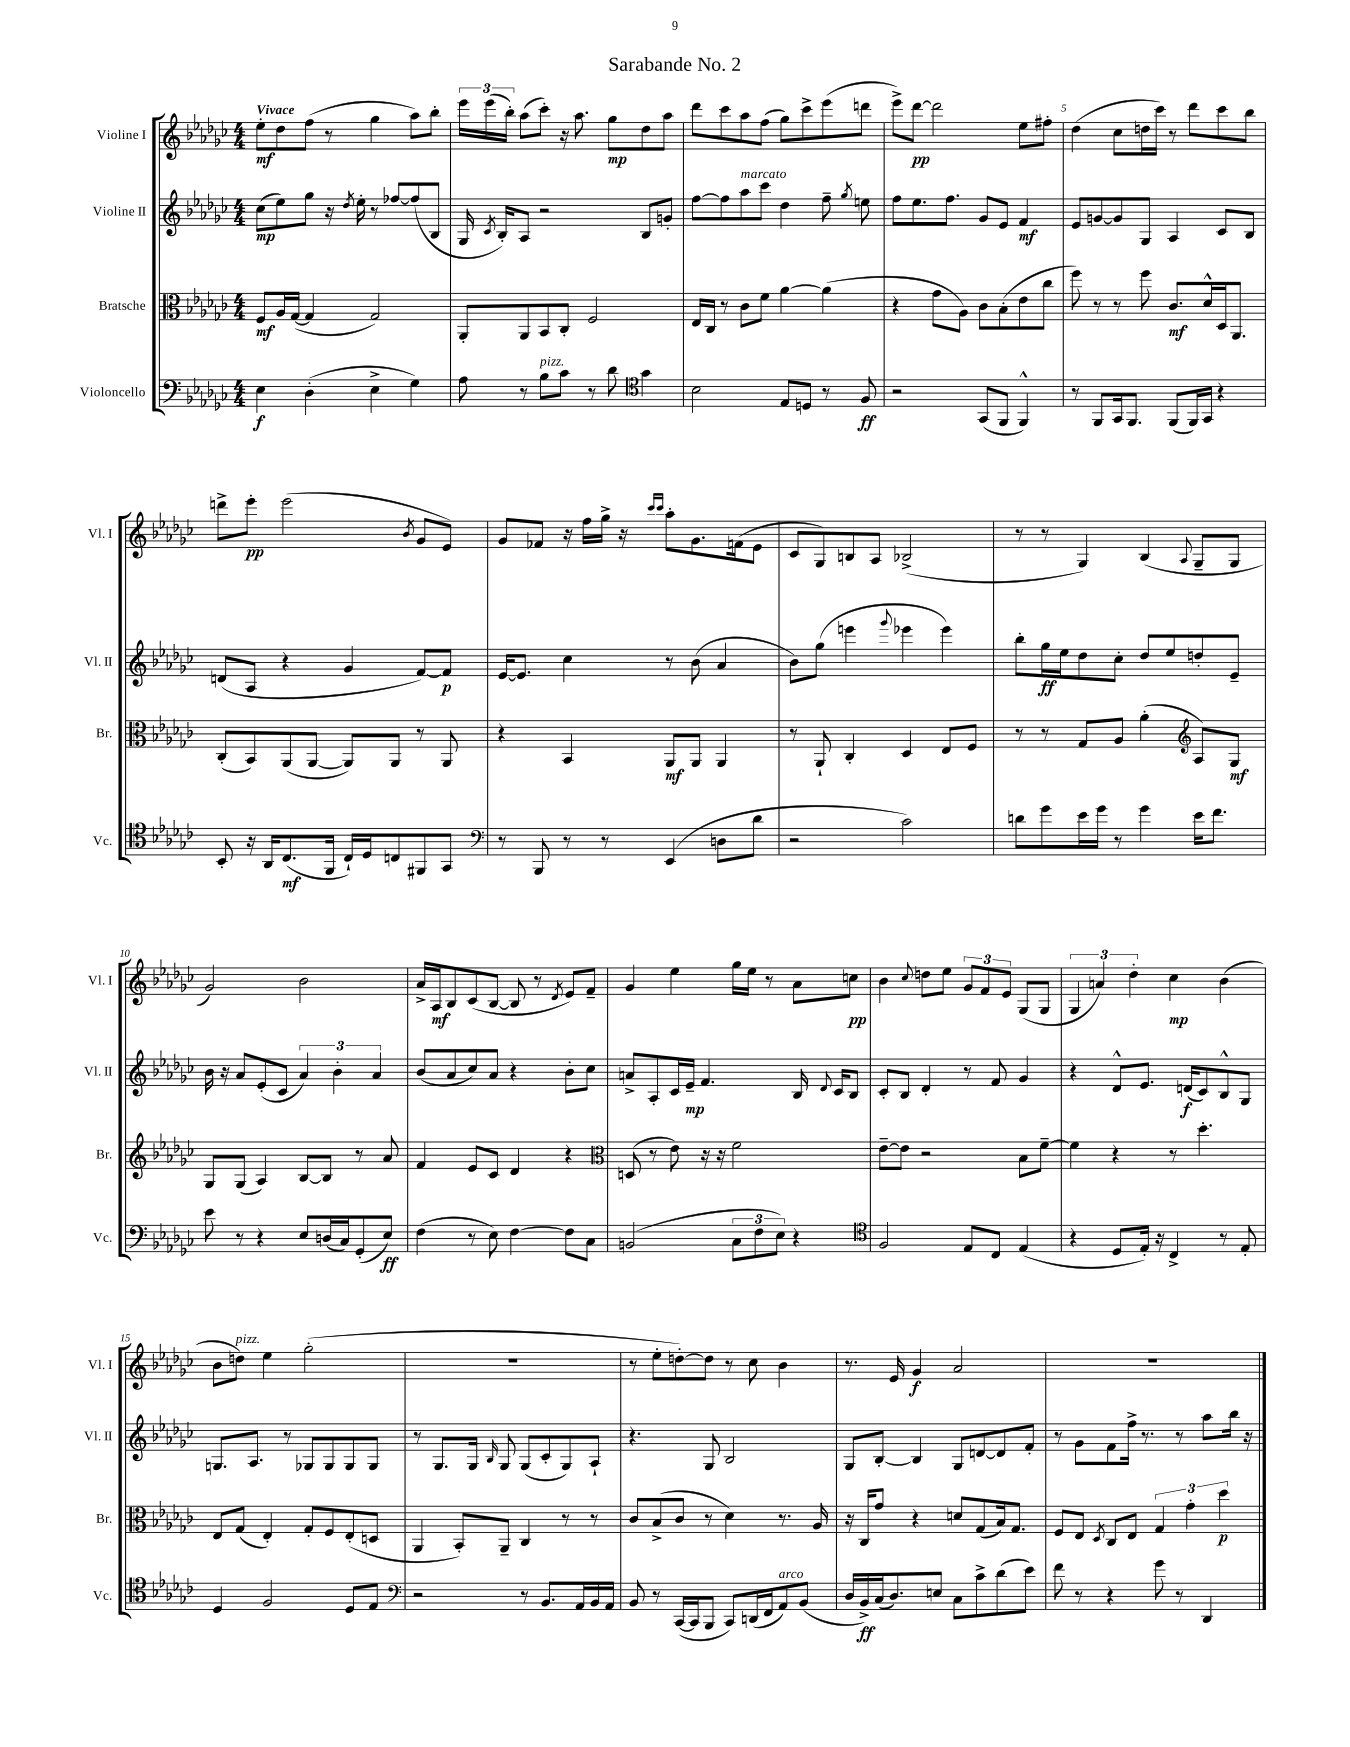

**kern	**dynam	**kern	**dynam	**kern	**dynam	**kern	**dynam
*part4	*part4	*part3	*part3	*part2	*part2	*part1	*part1
*staff4	*staff4	*staff3	*staff3	*staff2	*staff2	*staff1	*staff1
*I"Violoncello	*	*I"Bratsche	*	*I"Violine II	*	*I"Violine I	*
*I'Vc.	*	*I'Br.	*	*I'Vl. II	*	*I'Vl. I	*
*clefF4	*	*clefC3	*	*clefG2	*	*clefG2	*
*k[b-e-a-d-g-c-]	*	*k[b-e-a-d-g-c-]	*	*k[b-e-a-d-g-c-]	*	*k[b-e-a-d-g-c-]	*
*M4/4	*	*M4/4	*	*M4/4	*	*M4/4	*
=1	=1	=1	=1	=1	=1	=1	=1
!	!	!	!	!	!	!LO:TX:a:B:t=Vivace	!
4E-\	f	8F/L	mf	(8cc-\L	mp	8ee-'\L	mf
.	.	16A-/L	.	8ee-\)	.	8dd-\	.
.	.	([16G-/JJ	.	.	.	.	.
(4D-'\	.	4G-/]	.	8gg-\J	.	(8ff\J	.
.	.	.	.	16r	.	8r	.
.	.	.	.	8qdd-/	.	.	.
.	.	.	.	16ee-'\	.	.	.
4E-^\	.	2G-/)	.	8r	.	4gg-\	.
.	.	.	.	[8ff-X/L	.	.	.
4G-\)	.	.	.	(8ff-/]	.	8aa-\L)	.
.	.	.	.	8B-/J	.	8bb-'\J	.
=2	=2	=2	=2	=2	=2	=2	=2
8A-\	.	8AA-'/L	.	16G-/	.	24eee-\LL	.
.	.	.	.	.	.	(24eee-\	.
.	.	.	.	8qc-/	.	.	.
.	.	.	.	16B-'/KL)	.	.	.
.	.	.	.	.	.	24bb-'\JJ)	.
8r	.	8AA-/	.	8A-/J	.	(8aa-\L	.
!LO:TX:a:i:t=pizz.	!	!	!	!	!	!	!
8B-\L	.	8BB-/	.	2r	.	8ccc-'\J)	.
8c-\J	.	8C-'/J	.	.	.	16r	.
.	.	.	.	.	.	8.aa-\	.
8r	.	2F/	.	.	.	.	.
8d-\	.	.	.	.	.	8gg-\L	mp
*clefC4	*	*	*	*	*	*	*
4g-\	.	.	.	8B-/L	.	8dd-\	.
.	.	.	.	8gn'/J	.	8aa-\J	.
=3	=3	=3	=3	=3	=3	=3	=3
2B-\	.	16E-/LL	.	[8ff\L	.	8ddd-\L	.
.	.	16C-/JJ	.	.	.	.	.
.	.	8r	.	8ff\]	.	8ccc-\	.
!	!	!	!	!LO:TX:a:i:t=marcato	!	!	!
.	.	8c-\L	.	8aa-\	.	8aa-\	.
.	.	8f\J	.	8ccc-\J	.	(8ff\J	.
8E-/L	.	[4a-\	.	4dd-\	.	8gg-\L)	.
8Dn/J	.	.	.	.	.	8ccc-^\	.
8r	.	(4a-\]	.	8ff~\	.	(8eee-\	.
.	.	.	.	8qgg-/	.	.	.
8F/	ff	.	.	8een\	.	8dddn\J	.
=4	=4	=4	=4	=4	=4	=4	=4
2r	.	4r	.	8ff\L	.	8eee-^\L)	.
.	.	.	.	8.ee-\	.	[8ddd-\J	pp
.	.	8g-\L	.	.	.	2ddd-\]	.
.	.	.	.	8.ff\J	.	.	.
.	.	8A-\J)	.	.	.	.	.
(8GG-/L	.	8c-\L	.	8g-/L	.	.	.
8FF/J	.	(8B-'\	.	8e-/J	.	.	.
4FF^^/)	.	8e-\	.	4f/	mf	8ee-\L	.
.	.	8cc-\J	.	.	.	8ff#X'\J	.
=5	=5	=5	=5	=5	=5	=5	=5
8r	.	8ff\)	.	8e-/L	.	(4dd-\	.
8FF/L	.	8r	.	[8gn/	.	.	.
16GG-/k	.	8r	.	8g/]	.	8cc-\L	.
8.FF/J	.	.	.	.	.	.	.
.	.	8ff\	.	8G-/J	.	16ddn\L	.
.	.	.	.	.	.	16ccc-\JJ)	.
(8FF/L	.	8.c-/L	mf	4A-/	.	8r	.
16FF/L)	.	.	.	.	.	8ddd-\L	.
16GG-/JJ	.	16d-^^/L	.	.	.	.	.
4r	.	16D-/J	.	8c-/L	.	8ccc-\	.
.	.	8.AA-/J	.	.	.	.	.
.	.	.	.	8B-/J	.	8bb-\J	.
!!LO:LB:g=z
=6	=6	=6	=6	=6	=6	=6	=6
8BB-'/	.	(8C-'/L	.	(8dn/L	.	8dddn^\L	.
16r	.	8BB-/)	.	8A-/J	.	8eee-'\J	pp
16AA-/KL	.	.	.	.	.	.	.
(8.C-/	mf	(8AA-/	.	4r	.	(2eee-\	.
.	.	[8AA-/J	.	.	.	.	.
16FF/Jk	.	.	.	.	.	.	.
16C-`/LL)	.	8AA-/L])	.	4g-/	.	.	.
16D-/J	.	.	.	.	.	.	.
8Cn/	.	8AA-/J	.	.	.	.	.
.	.	.	.	.	.	8qb-/	.
8FF#X/	.	8r	.	[8f/L)	.	8g-/L	.
8GG-/J	.	8AA-/	.	8f/J]	p	8e-/J)	.
=7	=7	=7	=7	=7	=7	=7	=7
*clefF4	*	*	*	*	*	*	*
8r	.	4r	.	[16e-/KL	.	8g-/L	.
.	.	.	.	8.e-/J]	.	.	.
8BBB-/	.	.	.	.	.	8f-X/J	.
8r	.	4BB-/	.	4cc-\	.	16r	.
.	.	.	.	.	.	16ff\LL	.
8r	.	.	.	.	.	16gg-^\JJ	.
.	.	.	.	.	.	16r	.
.	.	.	.	.	.	16qqccc-/LL	.
.	.	.	.	.	.	16qqccc-/JJ	.
(4EE-/	.	8AA-/L	mf	8r	.	8aa-'\L	.
.	.	8AA-/J	.	(8b-\	.	8.g-\	.
8Dn\L	.	4AA-/	.	4a-/	.	.	.
.	.	.	.	.	.	(16fn\k	.
8d-\J	.	.	.	.	.	8e-\J	.
=8	=8	=8	=8	=8	=8	=8	=8
2r	.	8r	.	8b-\L)	.	8c-/L	.
.	.	8AA-`/	.	(8gg-\J	.	8G-/)	.
.	.	4C-'/	.	4eeen\	.	8Bn/	.
.	.	.	.	.	.	8A-/J	.
.	.	.	.	8qqggg-/	.	.	.
2c-\)	.	4D-/	.	4eee-X\	.	(2B-X^/	.
.	.	8E-/L	.	4eee-\)	.	.	.
.	.	8F/J	.	.	.	.	.
=9	=9	=9	=9	=9	=9	=9	=9
8dn\L	.	8r	.	8bb-'\L	.	8r	.
8g-\	.	8r	.	16gg-\L	ff	8r	.
.	.	.	.	16ee-\J	.	.	.
16e-\L	.	8G-/L	.	8dd-\	.	4G-/)	.
16g-\JJ	.	.	.	.	.	.	.
8r	.	8A-/J	.	8cc-'\J	.	.	.
4g-\	.	(4a-'\	.	8dd-/L	.	(4B-/	.
.	.	.	.	8ee-/	.	.	.
*	*	*clefG2	*	*	*	*	*
.	.	.	.	.	.	8qqA-/	.
16e-\KL	.	8A-/L)	.	8ddn'/	.	8G-~/L	.
8.f\J	.	.	.	.	.	.	.
.	.	8G-/J	mf	8e-~/J	.	8G-/J	.
!!LO:LB:g=z
=10	=10	=10	=10	=10	=10	=10	=10
8e-\	.	8G-/L	.	16b-\	.	2g-/)	.
.	.	.	.	16r	.	.	.
8r	.	(8G-/J	.	8a-/L	.	.	.
4r	.	4A-/)	.	(8e-'/	.	.	.
.	.	.	.	8c-/J	.	.	.
8E-/L	.	[8B-/L	.	6a-/)	.	2b-\	.
(16Dn/L	.	8B-/J]	.	.	.	.	.
.	.	.	.	6b-'\	.	.	.
16C-/J)	.	.	.	.	.	.	.
(8GG-'/	.	8r	.	.	.	.	.
.	.	.	.	6a-/	.	.	.
8E-/J)	ff	8a-/	.	.	.	.	.
=11	=11	=11	=11	=11	=11	=11	=11
(4F\	.	4f/	.	(8b-/L	.	16a-^/LL	.
.	.	.	.	.	.	16A-/J	mf
.	.	.	.	8a-/	.	8B-/	.
8r	.	8e-/L	.	8cc-/)	.	(8c-/	.
8E-\)	.	8c-/J	.	8a-/J	.	[8B-/J	.
[4F\	.	4d-/	.	4r	.	8B-/]	.
.	.	.	.	.	.	8r	.
.	.	.	.	.	.	8qd-/	.
8F\L]	.	4r	.	8b-'\L	.	8e-/L)	.
8C-\J	.	.	.	8cc-\J	.	8f~/J	.
=12	=12	=12	=12	=12	=12	=12	=12
*	*	*clefC3	*	*	*	*	*
(2BBn/	.	(8Dn/	.	8an^/L	.	4g-/	.
.	.	8r	.	8A-'/	.	.	.
.	.	8e-\)	.	16c-/L	.	4ee-\	.
.	.	.	.	16e-~/JJ	mp	.	.
.	.	16r	.	4.f/	.	.	.
.	.	16r	.	.	.	.	.
12C-\L	.	2f\	.	.	.	16gg-\LL	.
.	.	.	.	.	.	16ee-\JJ	.
12F\	.	.	.	.	.	.	.
.	.	.	.	.	.	8r	.
12E-\J)	.	.	.	.	.	.	.
4r	.	.	.	16B-/	.	8a-\L	.
.	.	.	.	8qqd-/	.	.	.
.	.	.	.	16c-/KL	.	.	.
.	.	.	.	8B-/J	.	8ccn\J	pp
=13	=13	=13	=13	=13	=13	=13	=13
*clefC4	*	*	*	*	*	*	*
2F/	.	[8e-~\L	.	8c-'/L	.	4b-\	.
.	.	8e-\J]	.	8B-/J	.	.	.
.	.	.	.	.	.	8qqcc-/	.
.	.	2r	.	4d-'/	.	8ddn\L	.
.	.	.	.	.	.	8ee-\J	.
8E-/L	.	.	.	8r	.	12g-/L	.
.	.	.	.	.	.	12f/	.
8C-/J	.	.	.	8f/	.	.	.
.	.	.	.	.	.	12e-/J	.
(4E-/	.	8B-\L	.	4g-/	.	(8G-/L	.
.	.	[8f~\J	.	.	.	8G-/J	.
=14	=14	=14	=14	=14	=14	=14	=14
4r	.	4f\]	.	4r	.	6G-/	.
.	.	.	.	.	.	6an/)	.
8D-/L	.	4r	.	8d-^^/L	.	.	.
.	.	.	.	.	.	6dd-'\	.
16E-'/Jk)	.	.	.	8.e-/J	.	.	.
16r	.	.	.	.	.	.	.
4C-^/	.	8r	.	.	.	4cc-\	mp
.	.	.	.	(16dn/KL	f	.	.
.	.	4.dd-'\	.	8c-/)	.	.	.
8r	.	.	.	8B-^^/	.	(4b-\	.
8E-'/	.	.	.	8G-/J	.	.	.
!!LO:LB:g=z
=15	=15	=15	=15	=15	=15	=15	=15
4D-/	.	8E-/L	.	8.Gn/L	.	8b-\L	.
!	!	!	!	!	!	!LO:TX:a:i:t=pizz.	!
.	.	(8G-/J	.	.	.	8ddn\J)	.
.	.	.	.	8.A-/J	.	.	.
2F/	.	4E-'/)	.	.	.	4ee-\	.
.	.	.	.	8r	.	.	.
.	.	8G-'/L	.	8G-X/L	.	(2gg-'\	.
.	.	8F/	.	8G-/	.	.	.
8D-/L	.	(8E-'/	.	8G-/	.	.	.
8E-/J	.	8Dn/J	.	8G-/J	.	.	.
=16	=16	=16	=16	=16	=16	=16	=16
*clefF4	*	*	*	*	*	*	*
2r	.	4AA-/	.	8r	.	1r	.
.	.	.	.	8.G-/L	.	.	.
.	.	8BB-'/L)	.	.	.	.	.
.	.	.	.	16G-/Jk	.	.	.
.	.	.	.	16qqB-/	.	.	.
.	.	8AA-~/J	.	8G-/	.	.	.
8r	.	4C-/	.	(8G-/L	.	.	.
8.BB-/L	.	.	.	8c-'/	.	.	.
.	.	8r	.	8G-/)	.	.	.
16AA-/L	.	.	.	.	.	.	.
16BB-/	.	8r	.	8A-`/J	.	.	.
16AA-/JJ	.	.	.	.	.	.	.
=17	=17	=17	=17	=17	=17	=17	=17
8BB-/	.	8c-/L	.	4.r	.	8r	.
8r	.	(8B-^/	.	.	.	8ee-'\L	.
([16CC-/LL	.	8c-/J	.	.	.	[8ddn'\)	.
16CC-/J]	.	.	.	.	.	.	.
8BBB-/J	.	8r	.	8G-/	.	8dd\J]	.
8CC-/L)	.	4d-\)	.	2B-/	.	8r	.
(16DDn/L	.	.	.	.	.	8cc-\	.
16FF/J	.	.	.	.	.	.	.
!LO:TX:a:i:t=arco	!	!	!	!	!	!	!
8AA-/)	.	8.r	.	.	.	4b-\	.
(8BB-/J	.	.	.	.	.	.	.
.	.	16A-/	.	.	.	.	.
=18	=18	=18	=18	=18	=18	=18	=18
16D-/LL	.	16r	.	8G-/L	.	8.r	.
16BB-^/)	ff	16C-/KL	.	.	.	.	.
(16C-/J	.	8g-/J	.	[8B-'/J	.	.	.
8.D-/)	.	.	.	.	.	16e-/	.
.	.	4r	.	4B-/]	.	4g-/	f
8En/J	.	.	.	.	.	.	.
8C-\L	.	8dn/L	.	8G-/L	.	2a-/	.
8c-^\	.	(8G-/	.	[8dn/	.	.	.
(8d-\	.	16B-/k)	.	8d/]	.	.	.
.	.	8.G-/J	.	.	.	.	.
8e-\J)	.	.	.	8f'/J	.	.	.
=19	=19	=19	=19	=19	=19	=19	=19
8f\	.	8F/L	.	8r	.	1r	.
8r	.	8E-/J	.	8g-\L	.	.	.
.	.	8qD-/	.	.	.	.	.
4r	.	8C-/L	.	8f\	.	.	.
.	.	8E-/J	.	16ff^\Jk	.	.	.
.	.	.	.	8.r	.	.	.
8g-\	.	6G-/	.	.	.	.	.
8r	.	.	.	8r	.	.	.
.	.	6g-'\	.	.	.	.	.
4DD-/	.	.	.	8aa-\L	.	.	.
.	.	6dd-\	p	.	.	.	.
.	.	.	.	16bb-\Jk	.	.	.
.	.	.	.	16r	.	.	.
==	==	==	==	==	==	==	==
*-	*-	*-	*-	*-	*-	*-	*-
